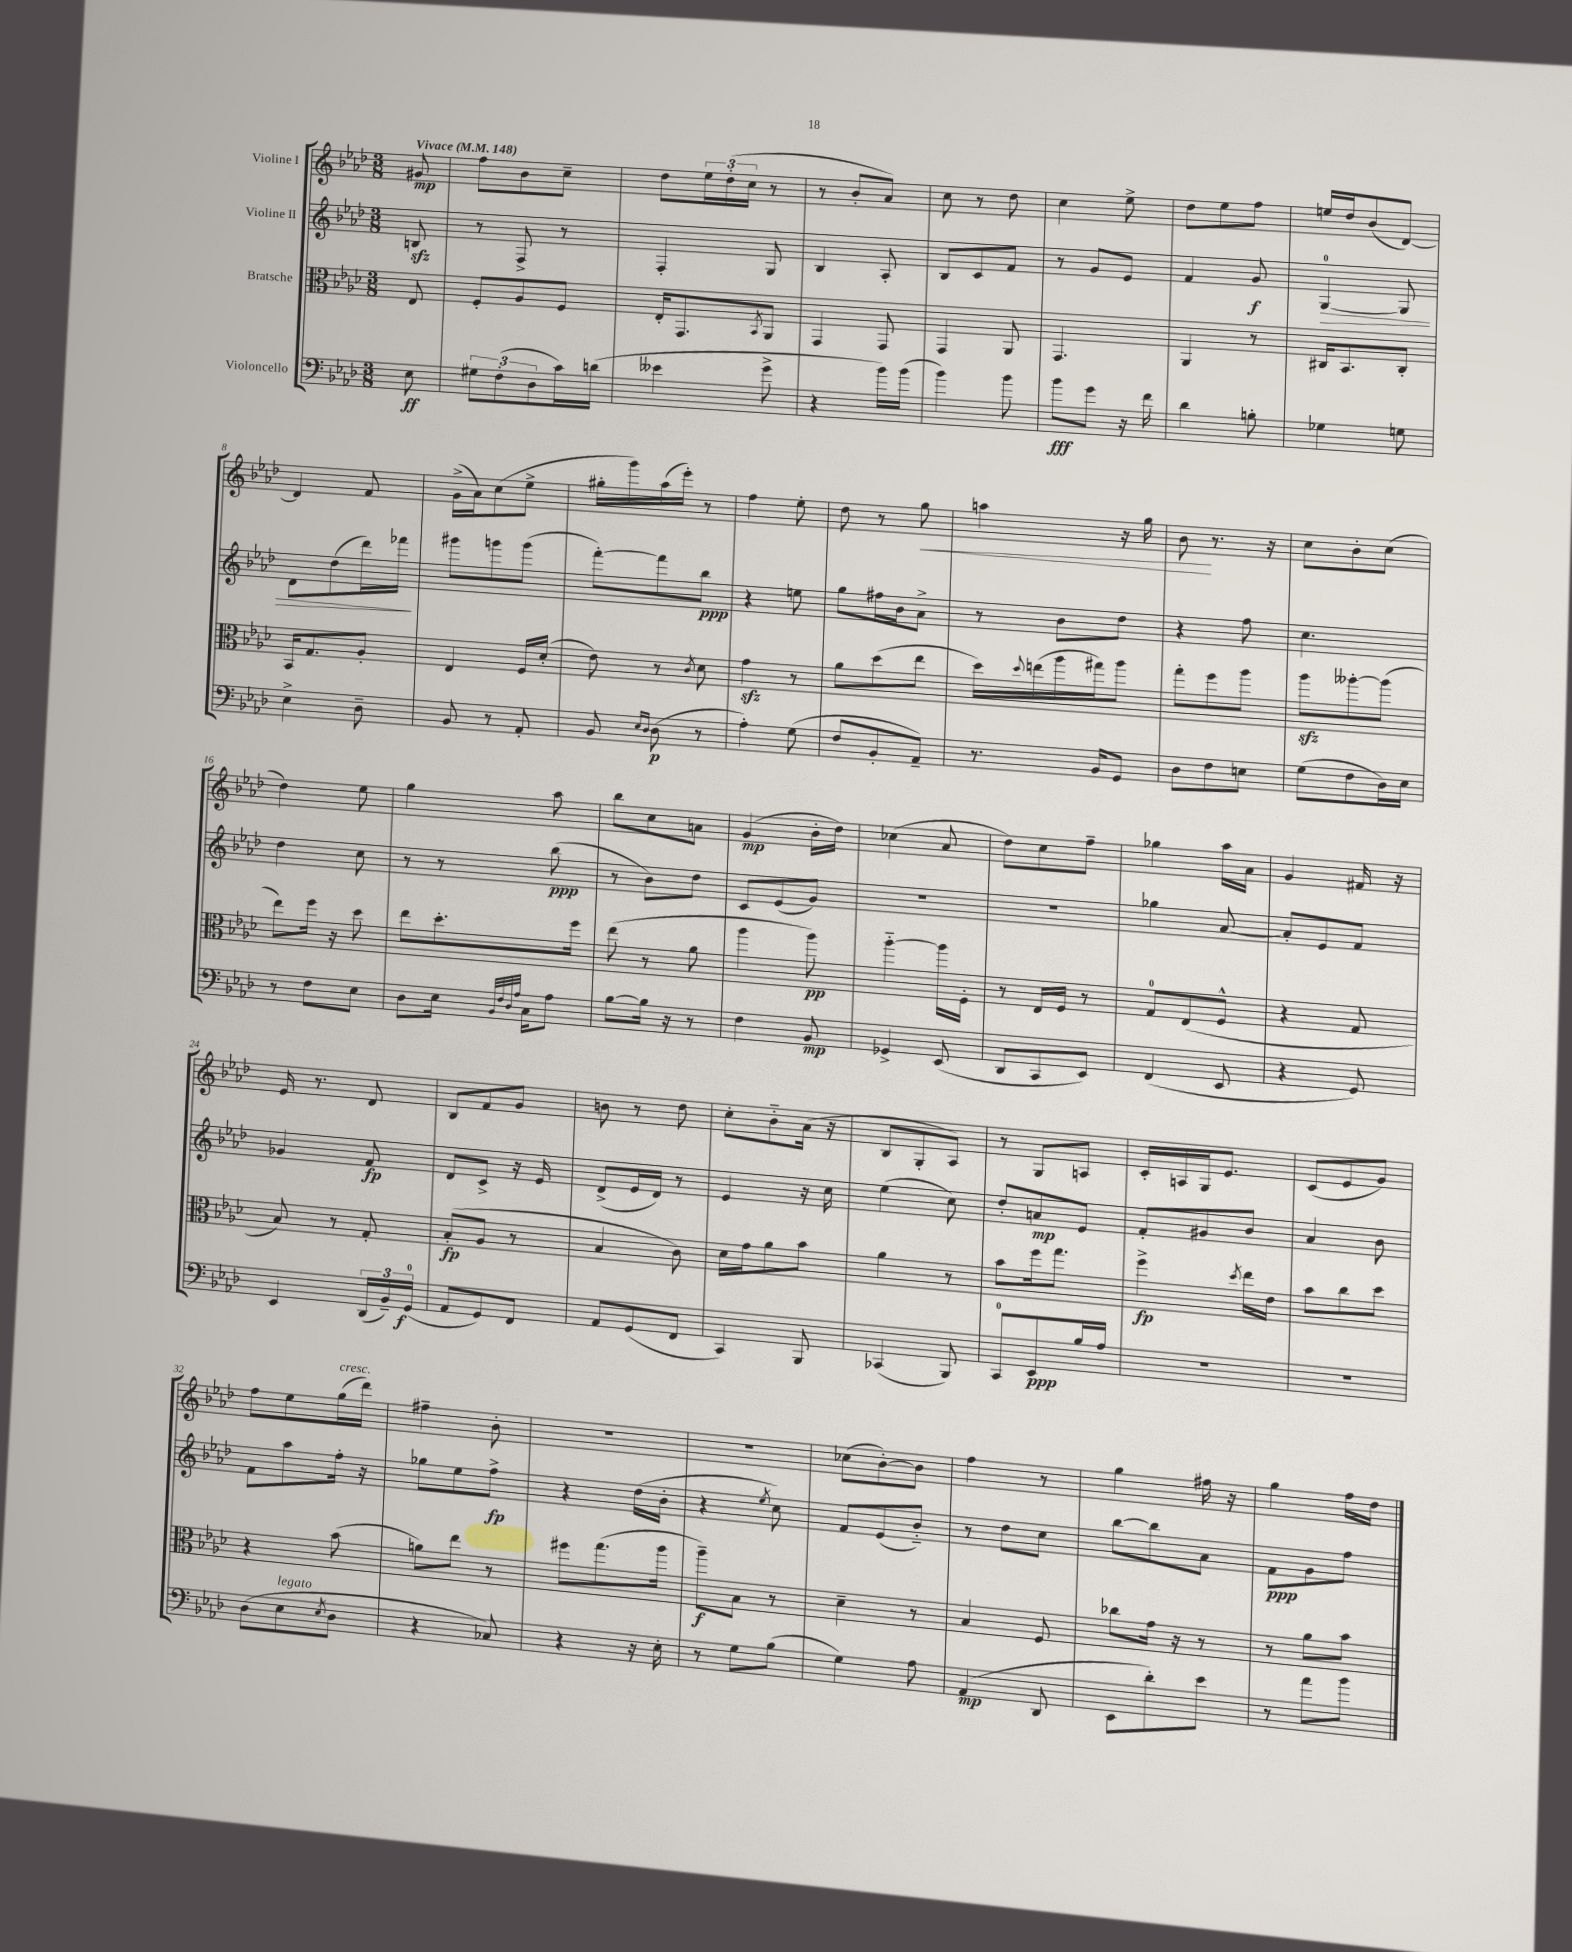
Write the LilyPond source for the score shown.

<<
\new StaffGroup <<
\new Staff = "s0" \with { instrumentName = "Violine I" } {
    \clef treble \key aes \major \numericTimeSignature \time 3/8 \partial 8 \tempo "Vivace" 4 = 148
    gis'8\mp |
    f''8 bes'8 c''8-- |
    des''8 \tuplet 3/2 { ees''16 des''16-.( c''16 } r8 |
    r8 bes'8-. aes'8) |
    c''8 r8 des''8 |
    c''4 ees''8-> |
    des''8 ees''8 f''8 |
    e''16 des''16 bes'8( des'8~) |
    des'4 f'8 |
    g'16->( aes'16) c''8( ees''8-> |
    gis''16-. g'''16) aes''16( ees'''16-.) r8 |
    f''4 ees''8-. |
    des''8 r8 g''8\< |
    a''4 r16 g''16 |
    bes'8\! r8. r16 |
    c''8 bes'8-. c''8( |
    des''4) ees''8 |
    g''4 aes''8 |
    bes''8 c''8 a'8 |
    g'4\mp( bes'16-. des''16) |
    ces''4( aes'8 |
    des''8) c''8 f''8-- |
    ges''4 aes''16 aes'16 |
    g'4 fis'16 r16 |
    ees'16 r8. des'8 |
    bes8 f'8 g'8 |
    b'8 r8 des''8 |
    c''8-. bes'8-_ aes'16( r16 |
    bes8 g8-. aes8) |
    r8 g8 a8 |
    c'16-. a16 g16 ees'8. |
    c'8( ees'8 g'8) |
    f''8 ees''8 g''16^\markup { \italic "cresc." }( des'''16) |
    fis''4-- bes'8-. |
    R4. |
    R4. |
    ces''8( bes'8~-.) bes'8 |
    f''4 r8 |
    g''4 fis''16 r16 |
    g''4 f''16 des''16 \bar "|." |
}
\new Staff = "s1" \with { instrumentName = "Violine II" } {
    \clef treble \key aes \major \numericTimeSignature \time 3/8 \partial 8
    b8\sfz |
    r8 f8-> r8 |
    f4-. g8 |
    bes4 aes8-. |
    bes8 c'8 f'8 |
    r8 g'8 ees'8 |
    f'4 g'8\f |
    g4-0~\> g8 |
    des'8 des''8( des'''16) fes'''16\! |
    gis'''8 g'''8 g'''8( |
    f'''8~-.) f'''8 bes''8\ppp |
    r4 e''8 |
    g''8 fis''16 bes'16 aes'8-> |
    r8 bes'8 des''8 |
    r4 f''8 |
    c''4. |
    des''4 c''8 |
    r8 r8 bes''8\ppp( |
    r8 bes'8) des''8 |
    c'8 ees'8( g'8) |
    R4. |
    R4. |
    ges''4 aes'8~ |
    aes'8-. ees'8 f'8 |
    ges'4 f'8\fp |
    des'8 c'8-> r16 ees'16 |
    des'8->( ees'16 des'16) r8 |
    ees'4 r16 c''16 |
    ees''4( c''8) |
    des''8-. a'8\mp ees'8 |
    f'8-. gis'8 bes'8 |
    aes'4 bes'8 |
    f'8 aes''8 f''16-. r16 |
    ges''8 ees''8 f''8->\fp |
    r4 des''16( bes'16-. |
    r4 \acciaccatura { ees''8 } c''8) |
    f'8 ees'8( bes'8-_) |
    r8 des''8 c''8 |
    bes''8~ bes''8 aes'8 |
    f'8\ppp g'8 f''8 \bar "|." |
}
\new Staff = "s2" \with { instrumentName = "Bratsche" } {
    \clef alto \key aes \major \numericTimeSignature \time 3/8 \partial 8
    ees8 |
    f8-. aes8 f8 |
    ees16-. g,8. \acciaccatura { bes,8 } aes,8 |
    g,4 g,8 |
    g,4 aes,8 |
    g,4. |
    aes,4 r8 |
    cis16 bes,8. cis8-. |
    bes,16 g8. aes8-. |
    ees4 f16 des'16-.( |
    ees'8) r8 \acciaccatura { c'8 } des'8 |
    g'4\sfz r8 |
    aes'8 des''8( ees''8 |
    des''16) \appoggiatura { des''8 } e''16( aes''16 gis''16) aes''8 |
    g''8-. f''8 aes''8 |
    aes''8\sfz aeses''8~-. aeses''8( |
    ees''8) f''16 r16 des''8 |
    ees''8 des''8.-. f''16 |
    ees''8( r8 aes'8 |
    aes''4 aes''8\pp) |
    aes''4~-_ aes''16 f16-. |
    r8 ees16 f16 r8 |
    g8-0 ees8( f8-^ |
    r4 g8 |
    bes8) r8 g8-. |
    bes8-.\fp( aes8 r8 |
    bes4 c'8) |
    des'16 g'16 aes'8 bes'8 |
    aes'4 r8 |
    bes'8 f''16 g''8. |
    f''4->\fp \acciaccatura { des''8 } ees''16 ees'16 |
    bes'8 c''8 des''8 |
    r4 bes'8( |
    a'8) ees''8 r8 |
    fis''8 g''8.( aes''16 |
    aes''8--\f) bes8 r8 |
    des'4-- r8 |
    bes4 f8 |
    ces''8 g'16 r16 r8 |
    r8 aes'8 bes'8 \bar "|." |
}
\new Staff = "s3" \with { instrumentName = "Violoncello" } {
    \clef bass \key aes \major \numericTimeSignature \time 3/8 \partial 8
    ees8\ff |
    \tuplet 3/2 { gis8 f8-.( des8 } c'16) d'16( |
    eeses'4 g'8-> |
    r4 bes'16) bes'16( |
    bes'4) bes'8 |
    bes'8\fff g'8 r16 f'16 |
    des'4 b8-. |
    ges4 g8 |
    ees4-> des8-- |
    bes,8 r8 aes,8-. |
    bes,8 \grace { ees16 des16 } des8\p( r8 |
    aes4-.) g8( |
    f8 bes,8-. aes,8--) |
    r8. bes,16 g,8 |
    des8 f8 e8 |
    g8( f8 des16) ees16 |
    r8 f8 ees8 |
    des8 ees16 \grace { bes,32 f32 des32 aes32 } c16 aes8 |
    bes8~ bes16 r16 r8 |
    f4 bes,8\mp |
    ges,4-> ees,8( |
    des,8 c,8 ees,8) |
    f,4( ees,8 |
    r4 g,8) |
    ees,4 \tuplet 3/2 { des,16( bes,16--) g,16-0\f( } |
    aes,8 g,8) f,8 |
    aes,8 g,8( f,8 |
    c,4) bes,,8 |
    ces,4( bes,,8) |
    c,8-0 ees,8\ppp bes16 aes16 |
    R4. |
    R4. |
    des8( ees8^\markup { \italic "legato" } \acciaccatura { ees8 } des8 |
    r4 ces8) |
    r4 r16 ees16-. |
    r8 g8 bes8( |
    g4) aes8 |
    aes,4\mp( des,8 |
    ees,8 des'8-.) ees'8 |
    r8 aes'8 bes'8 \bar "|." |
}
>>
>>
